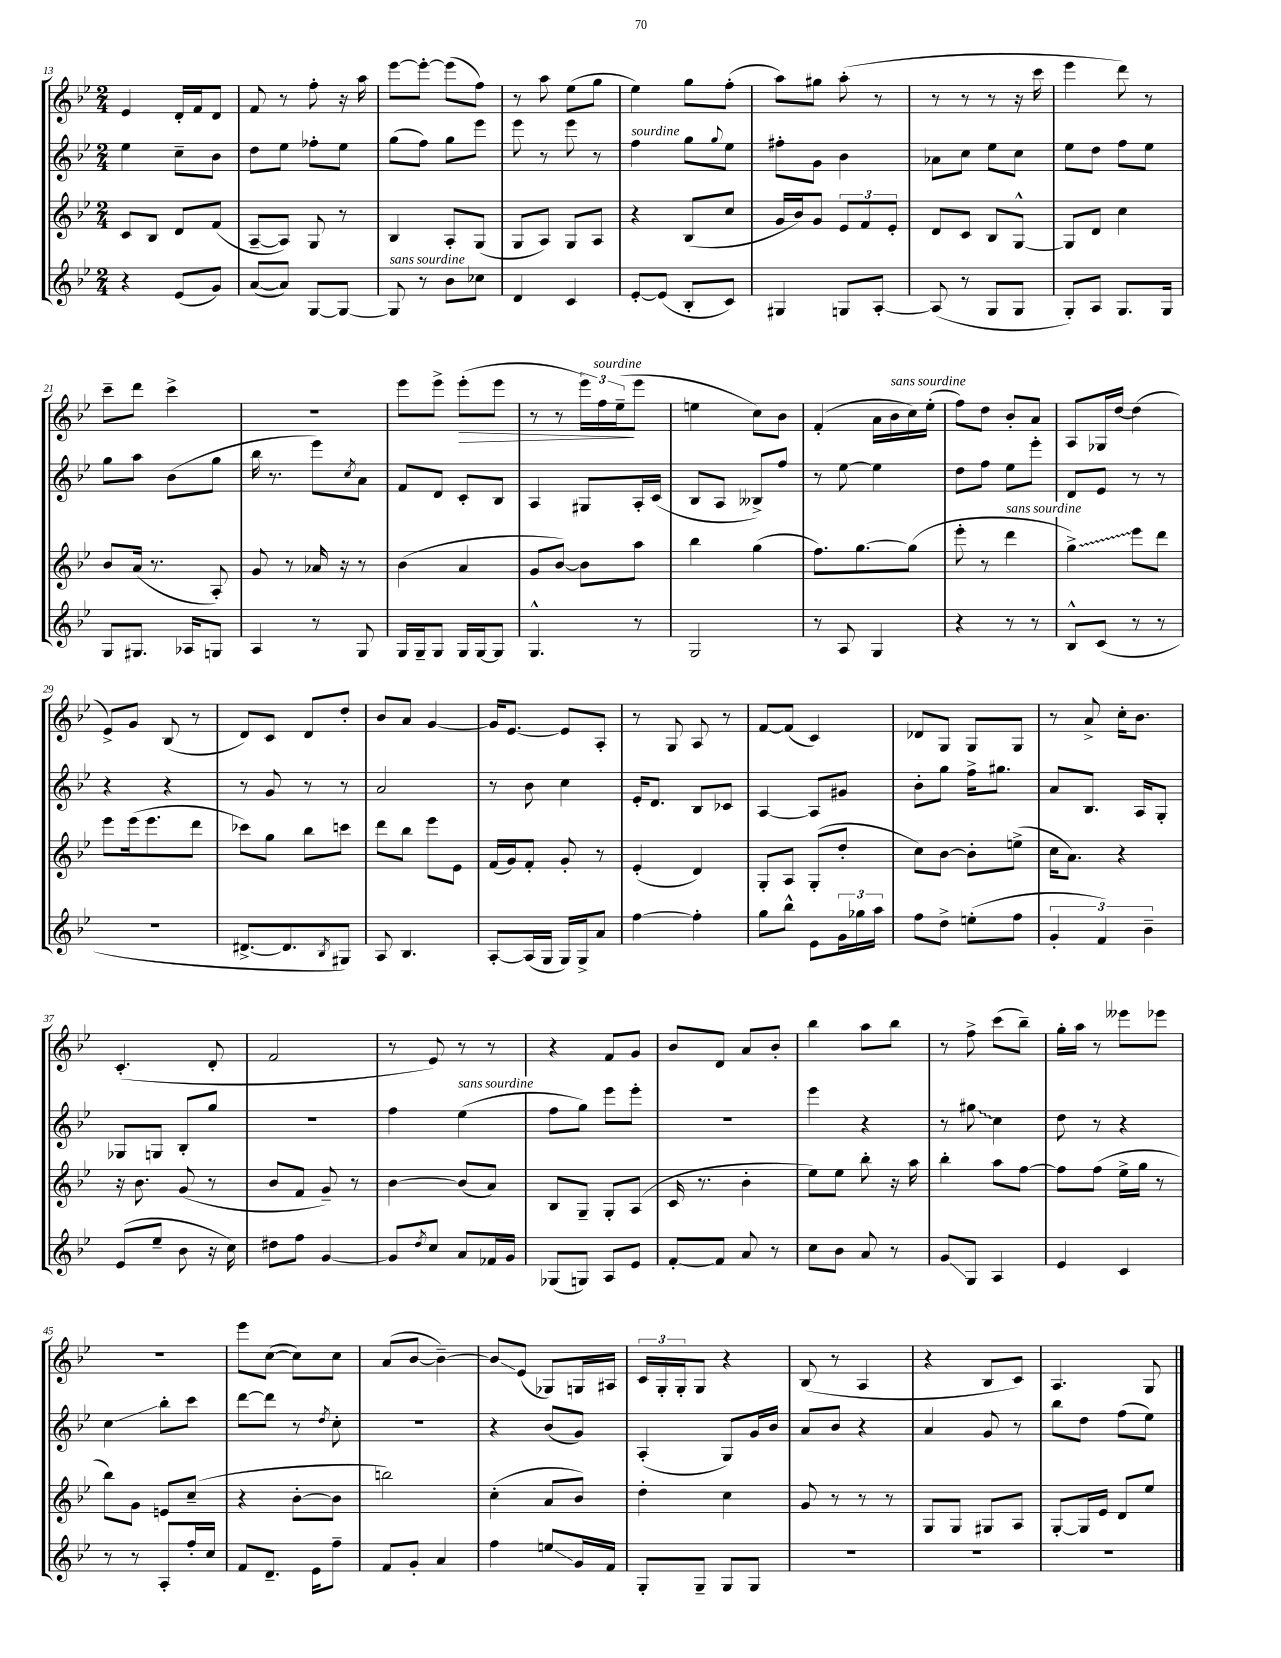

**kern	**kern	**kern	**kern
*staff4	*staff3	*staff2	*staff1
*clefG2	*clefG2	*clefG2	*clefG2
*k[b-e-]	*k[b-e-]	*k[b-e-]	*k[b-e-]
*M2/4	*M2/4	*M2/4	*M2/4
4r	8c/L	4ee-\	4e-/
.	8B-/J	.	.
(8e-/L	8d/L	8cc~\L	16d'/LL
.	.	.	16f/J
8g/J)	(8f/J	8b-\J	8d/J
=	=	=	=
([8a/L	[8A~/L	8dd\L	8f/
8a/]J)	8A/]J)	8ee-\J	8r
[8G/L	8G/	8ff-'\L	8ff'\
8G/_J	8r	8ee-\J	16r
.	.	.	16aa\
=	=	=	=
8G/]	4B-/	(8gg\L	[8eee-\L
8r	.	8ff\J)	8eee-'\_J
8b-\L	8A'/L	8gg\L	(8eee-\]L
8cc-\J	(8G/J	8eee-\J	8ff\J)
=	=	=	=
4d/	8G/L	8eee-\	8r
.	8A/J)	8r	8aa\
4c/	8G/L	8eee-\	(8ee-\L
.	8A/J	8r	8gg\J
=	=	=	=
[8e-'/L	4r	4ff\	4ee-\)
(8e-/]J	.	.	.
8B-'/L	(8B-/L	8gg\L	8gg\L
.	.	8qqgg/	.
8c/J)	8cc/J	8ee-\J	(8ff'\J
=	=	=	=
4G#/	16g/LL	8ff#'\L	8aa\L)
.	16b-/J)	.	.
.	8g/J	8g\J	8gg#\J
8G/L	12e-/L	4b-\	(8aa'\
.	12f/	.	.
[8A'/J	.	.	8r
.	12e-'/J	.	.
=	=	=	=
(8A/]	8d/L	8a-\L	8r
8r	8c/J	8cc\J	8r
8G/L	8B-/L	8ee-\L	8r
8G/J	[8G^^/J	8cc\J	16r
.	.	.	16ccc\
=	=	=	=
8G'/L)	8G/]L	8ee-\L	4eee-\
8A/J	8d/J	8dd\J	.
8.G/L	4cc\	8ff\L	8ddd\)
.	.	8ee-\J	8r
16G/Jk	.	.	.
=	=	=	=
8G/L	8b-/L	8gg\L	8ccc~\L
8.G#/J	(16a/Jk	8aa\J	8ddd\J
.	8.r	.	.
.	.	(8b-\L	4ccc^\
16A-/LK	.	.	.
8G/J	8A'/)	8gg\J	.
=	=	=	=
4A/	8g/	16bb-\	2r
.	.	8.r	.
.	8r	.	.
8r	16a-/	8eee-\L)	.
.	16r	.	.
.	.	8qcc/	.
8G/	8r	8a\J	.
=	=	=	=
16G/LL	(4b-\	8f/L	8eee-\L
16G~/J	.	.	.
8G/J	.	8d/J	8eee-^\J
16G/LL	4a/	8c'/L	(8eee-'\L
[16G/J	.	.	.
8G/]J	.	8B-/J	8eee-\J
=	=	=	=
4.G^^/	8g/L	4A/	8r
.	[8b-/J)	.	8r
.	8b-\]L	8G#/L	24eee-\LL)
.	.	.	24ff\
.	.	.	(24ee-~\J
8r	8aa\J	16A'/L	8eee-\J
.	.	(16c/JJ	.
=	=	=	=
2G/	4bb-\	8B-/L	4ee\
.	.	8A/J	.
.	(4gg\	8B--^/L)	8cc\L)
.	.	8ff/J	8b-\J
=	=	=	=
8r	8.ff\L)	8r	(4f'/
8A/	.	[8ee-\	.
.	[8.gg\	.	.
4G/	.	4ee-\]	16a\LL
.	.	.	16b-\
.	(8gg\]J	.	16cc\)
.	.	.	(16ee-'\JJ
=	=	=	=
4r	8eee-'\	8dd\L	8ff\L)
.	8r	8ff\J	8dd\J
8r	4ddd\	8ee-\L	8b-'/L
8r	.	8eee-'\J	8a/J
=	=	=	=
8B-^^/L	4gg^\)	8d/L	8A/L
(8c/J	.	8e-/J	16G-/L
.	.	.	[16dd/JJ
8r	8eee-\L	8r	(4dd\]
8r	8ddd\J	8r	.
=	=	=	=
2r	8eee-\L	4r	8e-^/L)
.	(16eee-\k	.	8g/J
.	8.eee-\	.	.
.	.	4r	(8B-/
.	8ddd\J	.	8r
=	=	=	=
[8.d#^/L	8ccc-\L)	8r	8d/L)
.	8gg\J	8g/	8c/J
8.d#/]	.	.	.
.	8bb-\L	8r	8d/L
8qB-/	.	.	.
8G#/J)	8ccc\J	8r	8dd'/J
=	=	=	=
8A/	8ddd\L	2a/	8b-/L
4.B-/	8bb-\J	.	8a/J
.	8eee-\L	.	[4g/
.	8e-\J	.	.
=	=	=	=
[8A'/L	(16f/LL	8r	16g/]LK
.	16g/J)	.	[8.e-/J
(16A/]L	8f'/J	8b-\	.
16G/JJ	.	.	.
16G/LL)	8g'/	4cc\	8e-/]L
16G^/J	.	.	.
8a/J	8r	.	8A'/J
=	=	=	=
[4ff\	(4e-'/	16e-'/LK	8r
.	.	8.d/J	.
.	.	.	8G/
4ff'\]	4d/)	8B-/L	8A/
.	.	8c-/J	8r
=	=	=	=
8gg\L	8G'/L	[4A/	[8f/L
8bb-^^\J	8A/J	.	(8f/]J
8e-\L	(8G'/L	8A/]L	4c/)
24g\L	8dd'/J	8g#/J	.
24gg-\	.	.	.
24aa\JJ	.	.	.
=	=	=	=
8ff\L	8cc\L)	8b-'\L	8d-/L
8dd^\J	[8b-\J	8gg\J	8G/J
(8ee'\L	8b-'\]L	16ff^\LK	8G/L
.	.	8.gg#\J	.
8ff\J	(8ee^\J	.	8G/J
=	=	=	=
6g'/	16cc\LK	8a/L	8r
.	8.a\J)	.	.
.	.	8.B-/J	8a^/
6f/)	.	.	.
.	4r	.	16cc'\LK
.	.	16A/LK	8.b-\J
6b-~\	.	.	.
.	.	8G'/J	.
=	=	=	=
(8e-/L	16r	8G-/L	(4.c'/
.	8.b-\	.	.
8ee-~/J	.	8G/J	.
8b-\	(8g/	8B-'/L	.
16r	8r	8gg/J	8d'/
16cc\)	.	.	.
=	=	=	=
8dd#\L	8b-/L	2r	2f/
8ff\J	8f/J	.	.
[4g/	8g~/)	.	.
.	8r	.	.
=	=	=	=
8g/]L	[4b-\	4ff\	8r
8qdd/	.	.	.
8cc/J	.	.	8e-/)
8a/L	(8b-/]L	(4ee-\	8r
16f-/L	8a/J)	.	8r
16g/JJ	.	.	.
=	=	=	=
(8G-/L	8B-/L	8ff\L	4r
8G/J)	8G~/J	8gg\J)	.
8A/L	8G'/L	8eee-\L	8f/L
8e-/J	(8A/J	8eee-'\J	8g/J
=	=	=	=
[8f'/L	16c/	2r	8b-/L
.	8.r	.	.
8f/]J	.	.	8d/J
8a/	4b-'\	.	8a/L
8r	.	.	8b-'/J
=	=	=	=
8cc\L	8ee-\L)	4eee-\	4bb-\
8b-\J	8ee-\J	.	.
8a/	8bb-'\	4r	8aa\L
8r	16r	.	8bb-\J
.	16aa\	.	.
=	=	=	=
8g/L	4bb-'\	8r	8r
8G/J	.	8gg#\	8ff^\
4A/	8aa\L	4cc\	(8ccc\L
.	[8ff\J	.	8bb-~\J)
=	=	=	=
4e-/	8ff\]L	8dd\	16gg'\LL
.	.	.	16aa\JJ
.	(8ff\J	8r	8r
4c/	16ee-^\LL	4r	8eee--\L
.	16gg\JJ	.	.
.	8r	.	8eee-\J
=	=	=	=
8r	8bb-\L)	4cc\	2r
8r	8g\J	.	.
8A'/L	8e/L	8bb-'\L	.
16ff'/L	(8cc~/J	8ccc\J	.
16cc/JJ	.	.	.
=	=	=	=
8f/L	4r	[8ddd\L	8eee-\L
8.d~/J	.	8ddd\]J	([8cc\J
.	[8b-'\L	8r	8cc\]L)
16e-\LK	.	.	.
.	.	8qdd/	.
8ff~\J	8b-\]J	8cc'\	8cc\J
=	=	=	=
8f/L	2bb\)	2r	(8a/L
8g'/J	.	.	[8b-/J
4a/	.	.	4b-~\_)
=	=	=	=
4ff\	(4cc'\	4r	8b-/]L
.	.	.	(8e-/J
8ee/L	8a/L	(8b-/L	8G-/L)
16g/L	8b-/J)	8g/J)	16G/L
16f/JJ	.	.	16A#/JJ
=	=	=	=
8G'/L	4dd'\	(4A'/	24c/LL
.	.	.	24G'/
.	.	.	24G'/J
8G~/J	.	.	8G/J
8G/L	4cc\	8G/L)	4r
8G/J	.	16g/L	.
.	.	16b-/JJ	.
=	=	=	=
2r	8g/	8a/L	(8B-/
.	8r	8b-/J	8r
.	8r	4r	4A/
.	8r	.	.
=	=	=	=
2r	8G/L	4a/	4r
.	8G/J	.	.
.	8G#/L	8g/	8B-/L
.	8A/J	8r	8c/J)
=	=	=	=
2r	[8G'/L	8bb-\L	4.A/
.	16G/]L	8dd\J	.
.	16e-/JJ	.	.
.	8d/L	(8ff\L	.
.	8ee-/J	8ee-\J)	8G/
==	==	==	==
*-	*-	*-	*-
